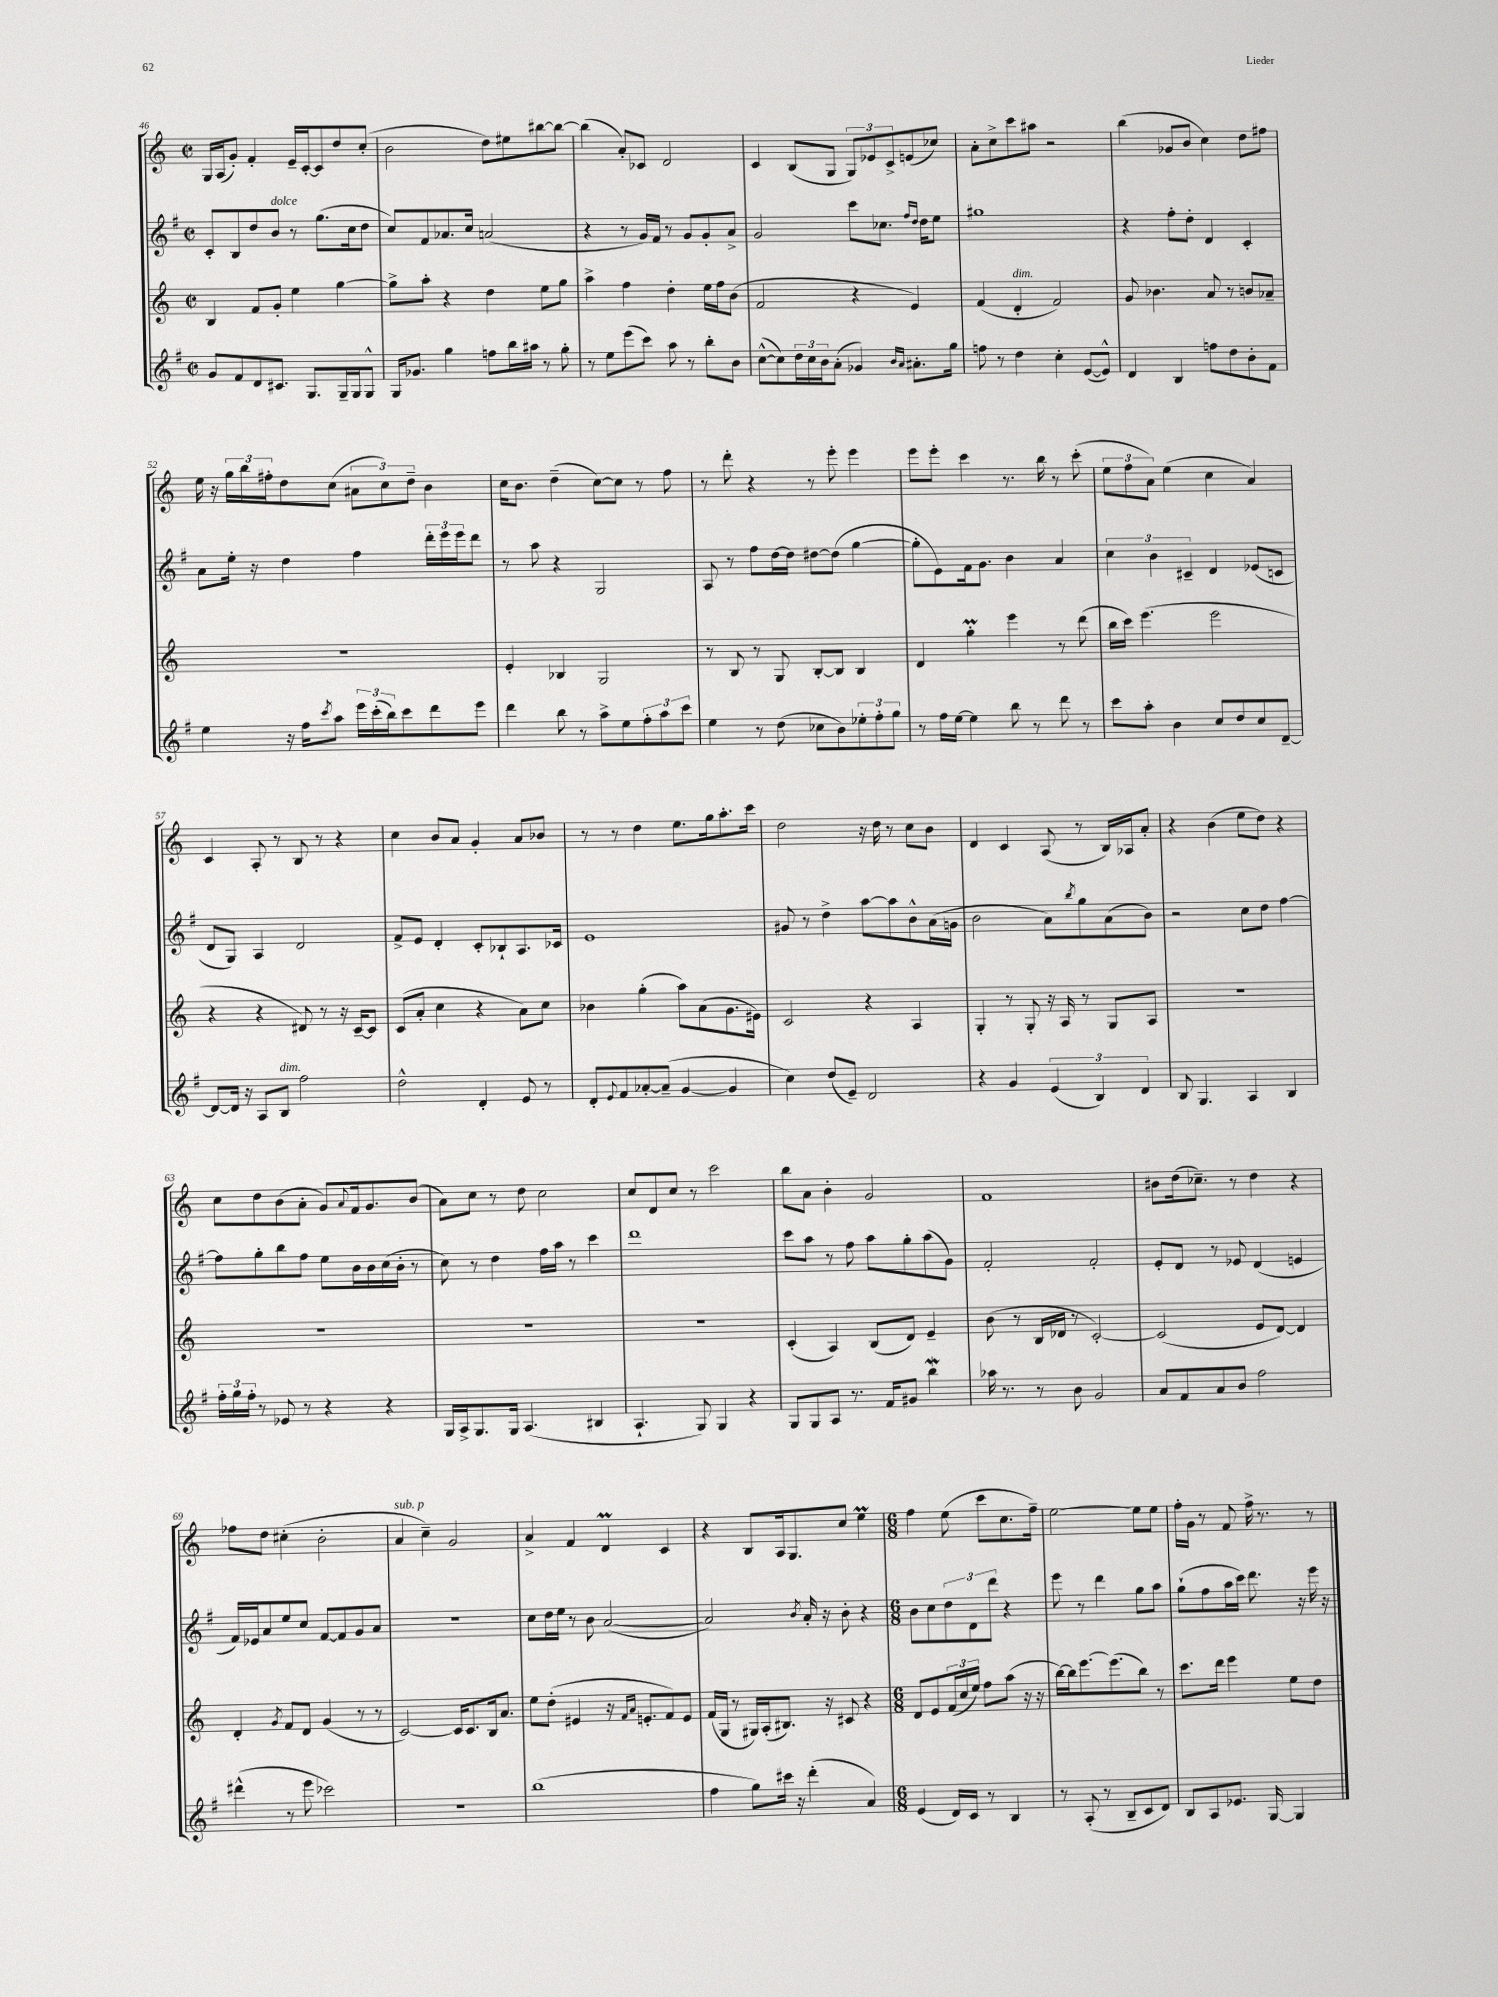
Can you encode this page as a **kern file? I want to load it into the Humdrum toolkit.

**kern	**kern	**kern	**kern
*staff4	*staff3	*staff2	*staff1
*clefG2	*clefG2	*clefG2	*clefG2
*k[f#]	*k[]	*k[f#]	*k[]
*M2/2	*M2/2	*M2/2	*M2/2
*met(c|)	*met(c|)	*met(c|)	*met(c|)
8g/L	4B/	8c'/L	16G/LL
.	.	.	(16A/J
8f#/	.	8B/	8g'/J)
8d/	8f/L	8dd/	4f'/
8.c#/J	8g'/J	8b/J	.
.	4ee\	8r	16e~/LL
8.G/L	.	.	[16c'/J
.	.	(8.gg\L	8c/]
16G~/L	[4gg\	.	8dd/
16G/J	.	16cc\k	.
8G^^/J	.	8dd\J	(8cc'/J
=	=	=	=
16G/LK	8gg^\]L	8cc/L)	2b\
8.g-/J	.	.	.
.	8aa'\J	8f#/	.
4gg\	4r	8.a-/	.
.	.	16cc/Jk	.
8ff\L	4dd\	(2a/	8dd\L)
16bb\L	.	.	8ee#\
16aa#\JJ	.	.	.
8r	8ee\L	.	[8bb#\
8gg'\	8gg\J	.	8bb#\_J
=	=	=	=
8r	4aa^\	4r	(4bb#\]
8ee\L	.	.	.
(8eee\	4ff\	8r	8a'/L)
8ccc\J)	.	16g/LL)	8c-/J
.	.	16f#/JJ	.
8aa\	4dd'\	8r	2d/
8r	.	8g/L	.
8bb'\L	16ee\LL	8g'/	.
.	16ff\J	.	.
8b\J	(8b\J	8a^/J	.
=	=	=	=
([8cc^^\L	2f/	2g/	4c/
8cc\])	.	.	.
24dd\L	.	.	(8B/L
24cc\	.	.	.
24b\J	.	.	.
(8a'\J	.	.	8G/J
4g-/)	4r	8ccc\L	12G/L)
.	.	.	12e-/
.	.	8.cc-\J	.
.	.	.	12c^/
16qqb/LL	.	.	.
16qqa/JJ	.	.	.
8.a#'\L	4e/)	.	(8e/
.	.	16qqff#/LL	.
.	.	16qqdd/JJ	.
.	.	16dd\LK	.
.	.	8ee\J	8cc-/J)
16gg\Jk	.	.	.
=	=	=	=
8ff\	(4f/	1gg#	8a'\L
8r	.	.	8cc^\
4dd\	4d'/	.	8ccc\
.	.	.	8aa#\J
4cc'\	2f/)	.	2r
([8e/L	.	.	.
8e^^/]J)	.	.	.
=	=	=	=
4d/	8g/	4r	(4bb\
.	4.b-\	.	.
4B/	.	8ff#'\L	8g-/L
.	.	8dd'\J	8b/J
8ff\L	8a/	4d/	4cc\)
8dd\	8r	.	.
8b'\	8b/L	4c'/	8dd\L
8f#\J	8a-~/J	.	8ff#\J
=	=	=	=
4ee\	1r	8a\L	16ee\
.	.	.	16r
.	.	16ee'\Jk	24gg\LL
.	.	.	24bb\
.	.	16r	.
.	.	.	24ff#'\J
16r	.	4dd\	8dd\
16ff#\LK	.	.	.
8qccc/	.	.	.
8aa\J	.	.	(8cc\J
24eee\LL	.	4ff#\	12a#\L
(24ccc'\	.	.	.
24bb\J)	.	.	12cc\)
8ccc\	.	.	.
.	.	.	12dd~\J
8ddd\	.	24ddd'\LL	4b\
.	.	24eee\	.
.	.	24eee\J	.
8eee\J	.	8ddd\J	.
=	=	=	=
4ddd\	4e'/	8r	16cc\LK
.	.	.	8.b\J
.	.	8aa\	.
8bb\	4B-/	4r	(4dd~\
8r	.	.	.
8aa^\L	2G/	2G/	[8cc\L)
8ee\	.	.	8cc\]J
12ff#'\	.	.	8r
12aa\	.	.	.
.	.	.	8ff\
12ccc\J	.	.	.
=	=	=	=
4ee\	8r	8A/	8r
.	8B/	8r	8ddd'\
8r	8r	8ff#\L	4r
(8dd\	8G/	[16dd\L	.
.	.	16dd\]JJ	.
8cc-\L	[8B'/L	[8dd#\L	8r
8b\)	8B/]J	(8dd#\]J	8eee'\
12ee-'\	4B/	[4gg\	4eee\
12ff#'\	.	.	.
12gg\J	.	.	.
=	=	=	=
8r	4d/	8gg'\]L	8eee\L
16ff#\LL	.	8e\)	8eee'\J
[16ee\JJ	.	.	.
4ee\]	4gg'\	16f#\k	4ccc\
.	.	8.g\J	.
8bb\	4eee\	4b\	8.r
8r	.	.	.
.	.	.	16bb\
8ddd\	8r	4a/	8r
8r	(8ddd\	.	(8ccc'\
=	=	=	=
8ccc\L	16bb\LL	6cc\	12ee\L
.	16ccc\JJ)	.	.
.	.	.	12ff\
8aa'\J	(4.eee\	.	.
.	.	6b\	12a\J)
4b\	.	.	(4ee\
.	.	6c#~/	.
8cc/L	2eee\	4d/	4cc\
8dd/	.	.	.
8cc/	.	(8e-/L	4a/)
[8d~/J	.	8c/J	.
=	=	=	=
8d/_L	4r	8d/L	4c/
16d/]Jk	.	8G/J)	.
16r	.	.	.
8A/L	4r	4A/	8A'/
8B/J	.	.	8r
2ff#\	8d#/)	2d/	8B/
.	8r	.	8r
.	16r	.	4r
.	[16c~/LK	.	.
.	8c/]J	.	.
=	=	=	=
2dd^^\	(8c/L	8f#^/L	4cc\
.	8a'/J	8e/J	.
.	4cc\	4d'/	8b/L
.	.	.	8a/J
4d'/	4r	8c'/L	4g'/
.	.	8B-`/	.
8e/	8a\L)	8.A/	8a/L
8r	8cc\J	.	8b-/J
.	.	16c-/Jk	.
=	=	=	=
8d'/L	4b-\	1e	8r
8qqe/	.	.	.
8f#/	.	.	8r
[8a-'/	(4gg'\	.	4dd\
(8a-~/]J	.	.	.
[4g/	8aa\L)	.	8.ee\L
.	(8a\	.	.
.	.	.	16gg\k
4g/]	8.g\	.	8.aa'\
.	16e#\Jk)	.	16ccc\Jk
=	=	=	=
4cc\)	2c/	8g#/	2dd\
.	.	8r	.
(8dd/L	.	4dd^\	.
8e~/J)	.	.	.
2d/	4r	[8aa\L	16r
.	.	.	16dd\
.	.	8aa\]	8r
.	4A/	8b^^\	8cc\L
.	.	(16a\L	8b\J
.	.	16g\JJ	.
=	=	=	=
4r	4G'/	2b\	4d/
4g/	8r	.	4c/
.	8G'/	.	.
(6e/	16r	8a\L)	(8A/
.	16A/	.	.
.	.	8qbb/	.
.	8r	8gg\	8r
6B/)	.	.	.
.	8G/L	(8a\	16B/LL)
.	.	.	16A-/J
6d/	.	.	.
.	8A/J	8b\J)	8a'/J
=	=	=	=
8B/	1r	2r	4r
4.G/	.	.	.
.	.	.	(4b\
4A/	.	8cc\L	8ee\L
.	.	8dd\J	8dd\J)
4B/	.	[4ff#\	4r
=	=	=	=
24ff#'\LL	1r	8ff#\]L	8cc\L
24gg\	.	.	.
24ff#'\JJ	.	.	.
8r	.	8gg'\	8dd\
8e-/	.	8bb\	(8b\
8r	.	8ff#\J	8a'\J
4r	.	8ee\L	8g/L)
.	.	.	8qqa/
.	.	16b\L	16f/k
.	.	16b\	8.g/
4r	.	(16cc\	.
.	.	16b'\JJ	.
.	.	8r	(8b/J
=	=	=	=
16G/LL	1r	8cc\)	8a\L)
16A^/J	.	.	.
8.G/	.	8r	8cc\J
.	.	4dd\	8r
16G/Jk	.	.	.
(4.A/	.	.	8dd\
.	.	16ff#\LL	2cc\
.	.	16aa\JJ	.
.	.	8r	.
4B#/	.	4ccc\	.
=	=	=	=
4.A`/	1r	1ddd	8cc/L
.	.	.	8d/
.	.	.	8cc/J
8G/)	.	.	8r
4G/	.	.	2ccc\
4r	.	.	.
=	=	=	=
8G/L	(4c'/	8ccc\L	8bb\L
8G/	.	8aa\J	8a\J
8A/J	4A/)	8r	4b'\
8.r	.	8ff#\	.
.	(8B/L	8aa\L	2g/
16f#/LK	.	.	.
8g#/J	8d/J)	8gg'\	.
4bb\	4e~/	(8aa\	.
.	.	8g\J)	.
=	=	=	=
16aa-\	(8b\	2f#'/	1f
8.r	.	.	.
.	8r	.	.
8r	16B/LL	.	.
.	16d-/JJ	.	.
8b\	8r	.	.
2g/	[2c'/)	2f#'/	.
=	=	=	=
8a/L	(2c/]	8e'/L	8b#\L
8f#/	.	8d/J	(16dd\k
.	.	.	8.cc-~\J)
8a/	.	8r	.
8b/J	.	8e-/	8r
2ff#\	8e/L	(4d/	4dd\
.	[8d/J)	.	.
.	4d/]	4e/	4r
=	=	=	=
(4ddd#^^\	4d'/	16f#/LL)	8ff-\L
.	.	16e-/J	.
.	.	8a/	8dd\J
.	8qg/	.	.
8r	8f/L	8ee/	(4cc#'\
8eee\	8d/J	8cc/J	.
2ccc-\)	(4g/	[8f#/L	2b'\
.	.	8f#/]	.
.	8r	8g/	.
.	8r	8a/J	.
=	=	=	=
1r	[2c/)	1r	4a/
.	.	.	4cc~\)
.	16c/]LK	.	2g/
.	8.c/	.	.
.	16B/k	.	.
.	8.a/J	.	.
=	=	=	=
(1bb	8ee\L	8cc\L	4a^/
.	(8dd'\J	16dd\L	.
.	.	16ee\JJ	.
.	4e#/	8r	4f/
.	.	8b\	.
.	16r	([2a/	4d/
.	16qqf/LL	.	.
.	16qqa/JJ	.	.
.	8.e'/L	.	.
.	8f/)	.	4c/
.	8e/J	.	.
=	=	=	=
4ff#\	(16f/LL	2a/])	4r
.	16G/JJ	.	.
.	8r	.	.
8gg\L)	16G#/LL)	.	8B/L
.	(16A'/J	.	.
16ccc#\Jk	8.B#/J)	.	16A/k
16r	.	.	8.G/
.	.	8qb/	.
(4ddd'\	.	16a'/	.
.	16r	16r	.
.	8c#/	8b'\	8cc/J
4a/)	4r	4r	4ee\
=	=	=	=
*M6/8	*M6/8	*M6/8	*M6/8
(4e/	8d/L	8b\L	4ff\
.	8e/	8cc\	.
16d/LL)	(24f/L	12dd\	(8ee\
.	24cc/	.	.
16c/JJ	.	.	.
.	24ee/JJ)	12d\	.
8r	8ff\L	.	8ccc\L
.	.	12ddd\J	.
4B/	(8aa\J	4r	8.cc\
.	16r	.	.
.	16r	.	16ff~\Jk)
=	=	=	=
8r	[16bb\LL)	8eee\	[2ee\
.	16bb\]J	.	.
(8A'/	[8.eee\	8r	.
8r	.	4ddd\	.
.	(8.eee\]	.	.
8B~/L	.	.	.
8c/	8bb\J)	8gg\L	8ee\]L
8d/J)	8r	8aa\J	8ee\J
=	=	=	=
8B/L	8.ccc\L	(8gg`\L	16ff'\LL
.	.	.	16g\JJ
8A/	.	8ff#\	8r
.	16ddd\Jk	.	.
8.e-/J	4eee\	16aa\L	8f/
.	.	16ccc\JJ)	.
.	.	8.ddd\	16ff^\
[16G/	.	.	8.r
4G/]	8ee\L	.	.
.	.	16r	.
.	8dd\J	16eee\	8r
.	.	16r	.
==	==	==	==
*-	*-	*-	*-
